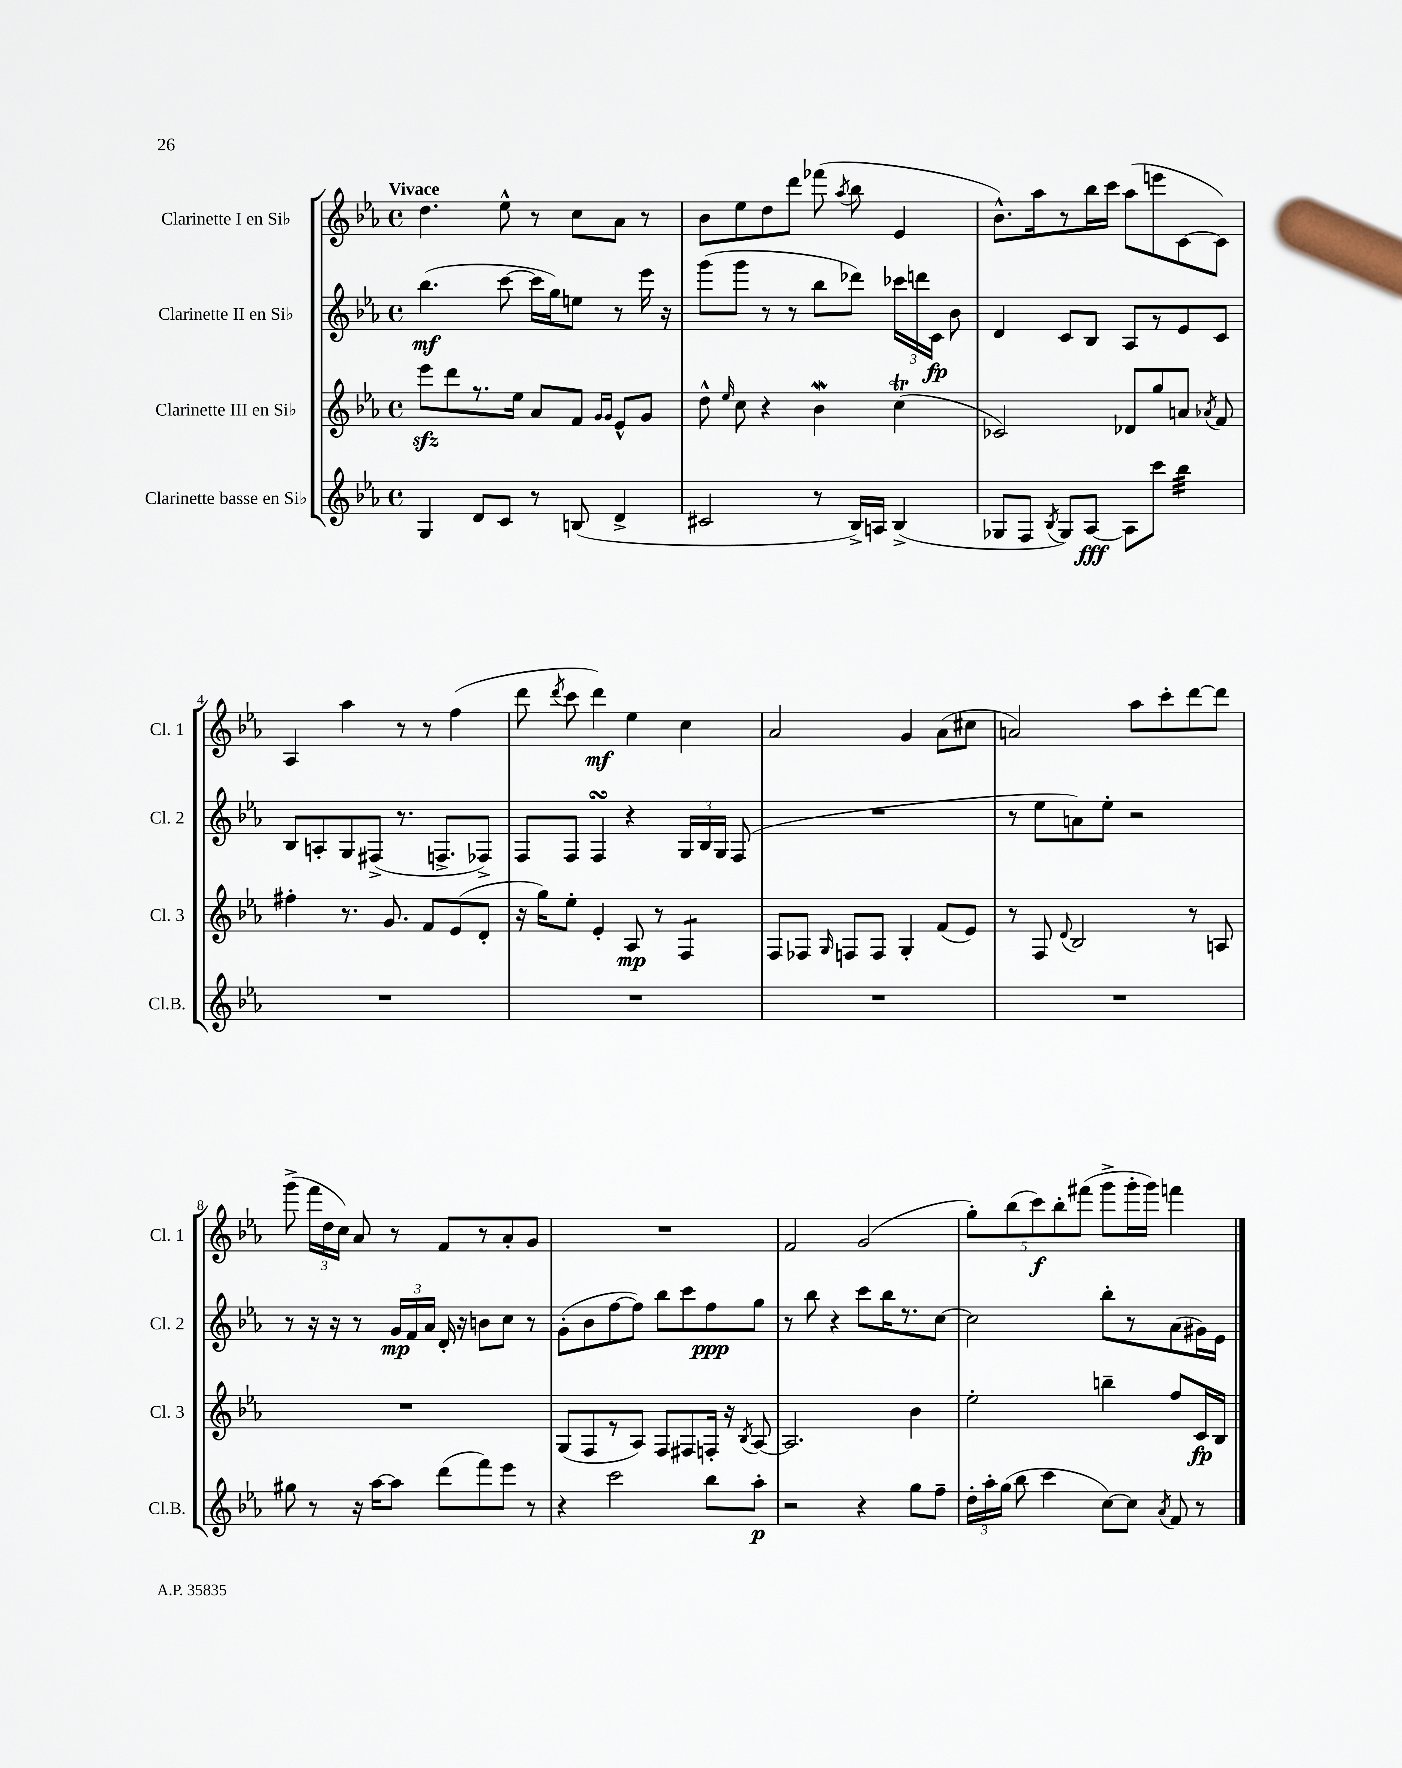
<<
\new StaffGroup <<
\new Staff = "s0" \with { instrumentName = "Clarinette I en Sib" shortInstrumentName = "Cl. 1" } {
    \clef treble \key ees \major \defaultTimeSignature \time 4/4 \tempo "Vivace"
    \autoBeamOff d''4. ees''8-^ r8 c''8[ aes'8] r8 |
    bes'8[ ees''8 d''8 d'''8] fes'''8( \acciaccatura { aes''8 } bes''8 ees'4 |
    bes'8.[-^) aes''16 r8 bes''16 c'''16] aes''8[( e'''8 c'8~ c'8]) |
    aes4 aes''4 r8 r8 f''4( |
    d'''8 \acciaccatura { d'''8 } c'''8 d'''4\mf) ees''4 c''4 |
    aes'2 g'4 aes'8[( cis''8] |
    a'2) aes''8[ c'''8-. d'''8~ d'''8] |
    g'''8->( \tuplet 3/2 { f'''16[ d''16 c''16]) } aes'8 r8 f'8[ r8 aes'8-. g'8] |
    R1 |
    f'2 g'2( |
    \tuplet 5/4 { g''8[-.) bes''8( c'''8\f) bes''8-. fis'''8]( } g'''8[-> g'''16-. g'''16]) f'''4 \bar "|." |
}
\new Staff = "s1" \with { instrumentName = "Clarinette II en Sib" shortInstrumentName = "Cl. 2" } {
    \clef treble \key ees \major \defaultTimeSignature \time 4/4
    \autoBeamOff bes''4.\mf( c'''8~ c'''16[ g''16) e''8] r8 ees'''16 r16 |
    g'''8[( g'''8] r8 r8 bes''8[ des'''8]) \tuplet 3/2 { ces'''16[ d'''16 c'16]\fp } bes'8 |
    d'4 c'8[ bes8] aes8[ r8 ees'8 c'8] |
    bes8[ a8-. g8 fis8]->( r8. f8.[-> fes8]->) |
    f8[ f8] f4\turn r4 \tuplet 3/2 { g16[ bes16 g16] } f8( |
    R1 |
    r8 ees''8[ a'8) ees''8]-. r2 |
    r8 r16 r16 r8 \tuplet 3/2 { g'16[\mp f'16 aes'16] } d'16-. r16 b'8[ c''8] r8 |
    g'8[-.( bes'8 f''8~ f''8]) bes''8[ c'''8 f''8\ppp g''8] |
    r8 bes''8 r4 c'''8[ bes''16 r8. c''8]~ |
    c''2 bes''8[-. r8 aes'8( gis'16) ees'16] \bar "|." |
}
\new Staff = "s2" \with { instrumentName = "Clarinette III en Sib" shortInstrumentName = "Cl. 3" } {
    \clef treble \key ees \major \defaultTimeSignature \time 4/4
    \autoBeamOff ees'''8[\sfz d'''8 r8. ees''16] aes'8[ f'8] \grace { g'16[ g'16] } ees'8[-^ g'8] |
    d''8-^ \grace { ees''16 } c''8 r4 bes'4\mordent c''4\trill( |
    ces'2) des'8[ g''8 a'8] \acciaccatura { aes'8 } f'8 |
    fis''4-. r8. g'8. f'8[ ees'8( d'8]-. |
    r16 g''16[) ees''8]-. ees'4-. aes8\mp r8 f4:8 |
    f8[ fes8] \grace { g16 } f8[ f8] g4-. f'8[( ees'8]) |
    r8 f8 \appoggiatura { d'8 } bes2 r8 a8 |
    R1 |
    g8[( f8 r8 aes8]) f8[ fis8 f16]-. r16 \acciaccatura { bes8 } aes8~ |
    aes2. bes'4 |
    ees''2-. b''4-- f''8[ c'16\fp bes16] \bar "|." |
}
\new Staff = "s3" \with { instrumentName = "Clarinette basse en Sib" shortInstrumentName = "Cl.B." } {
    \clef treble \key ees \major \defaultTimeSignature \time 4/4
    \autoBeamOff g4 d'8[ c'8] r8 b8( d'4-> |
    cis'2 r8 bes16[->) a16] bes4->( |
    ges8[ f8] \acciaccatura { bes8 } ges8[) aes8]~\fff aes8[ c'''8] bes''4:32 |
    R1 |
    R1 |
    R1 |
    R1 |
    gis''8 r8 r16 aes''16[~ aes''8] d'''8[( f'''8) ees'''8] r8 |
    r4 c'''2 bes''8[ aes''8]-.\p |
    r2 r4 g''8[ f''8]-- |
    \tuplet 3/2 { d''16[-. aes''16-. g''16]( } bes''8 c'''4 c''8[~) c''8] \acciaccatura { aes'8 } f'8 r8 \bar "|." |
}
>>
>>
